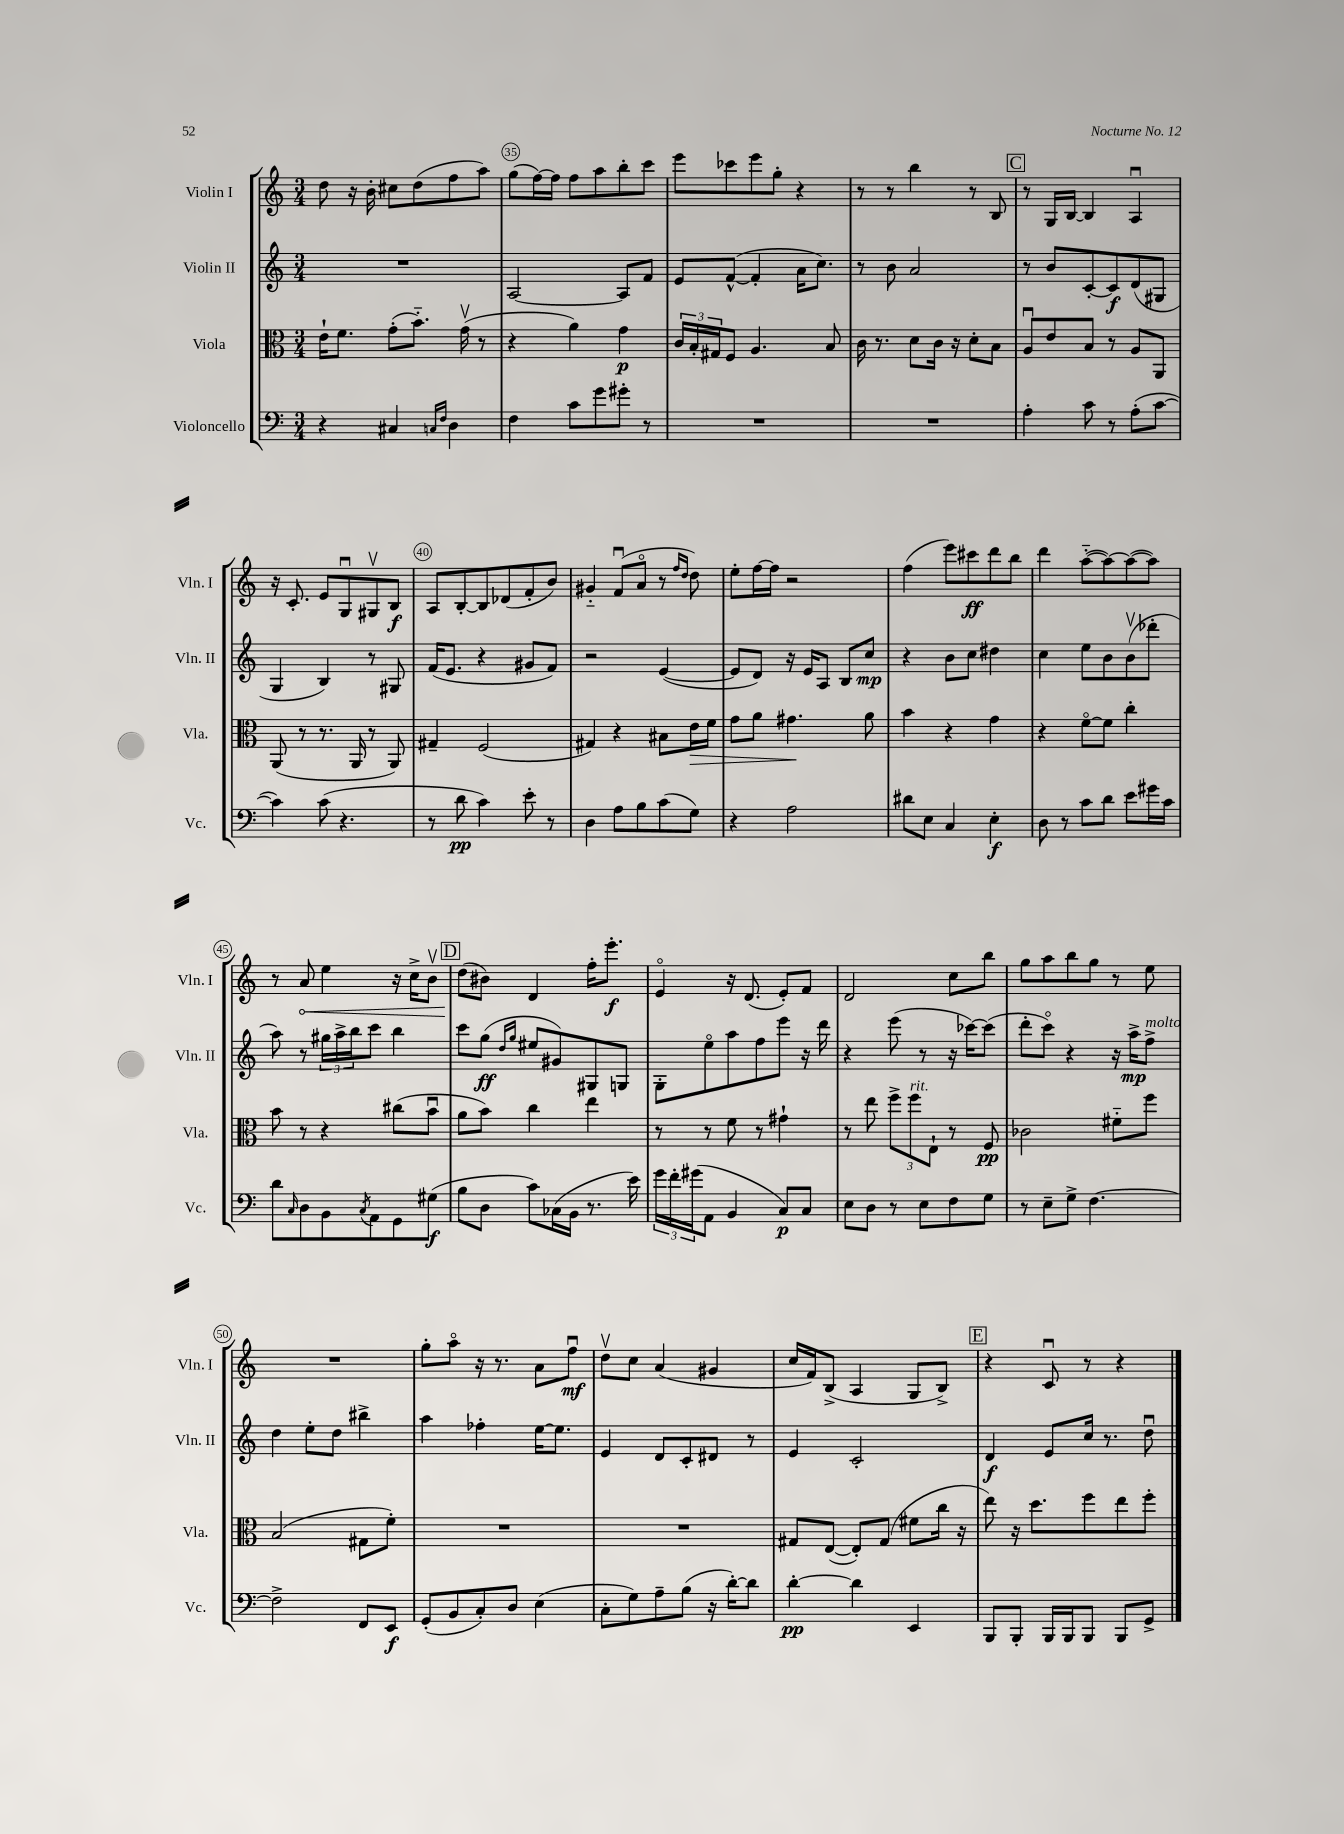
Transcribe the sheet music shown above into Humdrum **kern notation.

**kern	**dynam	**kern	**dynam	**kern	**dynam	**kern	**dynam
*part4	*part4	*part3	*part3	*part2	*part2	*part1	*part1
*staff4	*staff4	*staff3	*staff3	*staff2	*staff2	*staff1	*staff1
*I"Violoncello	*	*I"Viola	*	*I"Violin II	*	*I"Violin I	*
*I'Vc.	*	*I'Vla.	*	*I'Vln. II	*	*I'Vln. I	*
*clefF4	*	*clefC3	*	*clefG2	*	*clefG2	*
*k[]	*	*k[]	*	*k[]	*	*k[]	*
*M3/4	*	*M3/4	*	*M3/4	*	*M3/4	*
=34	=34	=34	=34	=34	=34	=34	=34
4r	.	16e`\KL	.	2.r	.	8dd\	.
.	.	8.f\J	.	.	.	.	.
.	.	.	.	.	.	16r	.
.	.	.	.	.	.	16b'\	.
4C#X/	.	(8g'\L	.	.	.	8cc#X\L	.
.	.	8.b\J)	.	.	.	(8dd\	.
16qqCn/LL	.	.	.	.	.	.	.
16qqF/JJ	.	.	.	.	.	.	.
4D\	.	.	.	.	.	8ff\	.
.	.	(16gv\	.	.	.	.	.
.	.	8r	.	.	.	8aa\J)	.
=35	=35	=35	=35	=35	=35	=35	=35
4F\	.	4r	.	[2A/	.	(8gg\L	.
.	.	.	.	.	.	[16ff\L)	.
.	.	.	.	.	.	16ff\JJ]	.
8c\L	.	4a\)	.	.	.	8ff\L	.
8g\	.	.	.	.	.	8aa\	.
8g#X'\J	.	4g\	p	8A/L]	.	8bb'\	.
8r	.	.	.	8f/J	.	8ccc\J	.
=36	=36	=36	=36	=36	=36	=36	=36
2.r	.	24c/LL	.	8e/L	.	8eee\L	.
.	.	24B'/	.	.	.	.	.
.	.	24G#X/J	.	.	.	.	.
.	.	8F/J	.	([8f^^/J	.	8ccc-X\	.
.	.	4.A/	.	4f'/]	.	8eee\	.
.	.	.	.	.	.	8gg'\J	.
.	.	.	.	16a\KL	.	4r	.
.	.	.	.	8.cc\J)	.	.	.
.	.	8B/	.	.	.	.	.
=37	=37	=37	=37	=37	=37	=37	=37
2.r	.	16c\	.	8r	.	8r	.
.	.	8.r	.	.	.	.	.
.	.	.	.	8b\	.	8r	.
.	.	8d\L	.	2a/	.	4bb\	.
.	.	16c\Jk	.	.	.	.	.
.	.	16r	.	.	.	.	.
.	.	8d'\L	.	.	.	8r	.
.	.	8B\J	.	.	.	8B/	.
!!LO:REH:place=s1:t=C
=38	=38	=38	=38	=38	=38	=38	=38
4A'\	.	8Au/L	.	8r	.	8r	.
.	.	8e/	.	8b/L	.	16G/LL	.
.	.	.	.	.	.	[16B/JJ	.
8c\	.	8B/J	.	[8c'/	.	4B/]	.
8r	.	8r	.	8c/]	f	.	.
(8A'\L	.	8A/L	.	(8d/	.	4Au/	.
[8c\J	.	8AA/J	.	8G#X/J	.	.	.
!!LO:LB:g=z
=39	=39	=39	=39	=39	=39	=39	=39
4c\])	.	(8AA/	.	4G/	.	16r	.
.	.	.	.	.	.	8.c'/	.
.	.	8r	.	.	.	.	.
(8c\	.	8.r	.	4B/)	.	8e/L	.
4.r	.	.	.	.	.	8Gu/	.
.	.	16AA/	.	.	.	.	.
.	.	8r	.	8r	.	8G#Xv/	.
.	.	8AA/)	.	8G#X/	.	8B/J	f
=40	=40	=40	=40	=40	=40	=40	=40
8r	.	4G#X~/	.	(16f/KL	.	8A/L	.
.	.	.	.	8.e/J	.	.	.
8d\	pp	.	.	.	.	[8B'/	.
4c\)	.	(2F/	.	4r	.	8B/]	.
.	.	.	.	.	.	(8d-X/	.
8e'\	.	.	.	8g#X/L	.	8f'/	.
8r	.	.	.	8f/J)	.	8b/J)	.
=41	=41	=41	=41	=41	=41	=41	=41
4D\	.	4G#X/)	.	2r	.	4g#X/	.
8A\L	.	4r	.	.	.	(8fu/L	.
8B\	.	.	.	.	.	8a/J	.
(8c\	.	8B#X\L	.	([4e/	.	8r	.
.	.	.	.	.	.	16qqff/LL	.
.	.	.	.	.	.	16qqdd/JJ	.
!	!	!	!LO:HP:b	!	!	!	!
8G\J)	.	16e\L	>	.	.	8dd\)	.
.	.	16f\JJ	.	.	.	.	.
=42	=42	=42	=42	=42	=42	=42	=42
4r	.	8g\L	.	8e/L]	.	8ee'\L	.
.	.	8a\J	.	8d/J)	.	[16ff\L	.
.	.	.	.	.	.	16ff\JJ]	.
2A\	.	4.g#X\	.	16r	.	2r	.
.	.	.	.	16e/KL	.	.	.
.	.	.	.	8A/J	.	.	.
.	.	.	.	8B/L	.	.	.
.	.	8a\	]	8cc/J	mp	.	.
=43	=43	=43	=43	=43	=43	=43	=43
8d#X\L	.	4b\	.	4r	.	(4ff\	.
8E\J	.	.	.	.	.	.	.
4C/	.	4r	.	8b\L	.	8eee\L)	.
.	.	.	.	8cc\J	.	8ccc#X\	ff
4E'\	f	4g\	.	4dd#X\	.	8ddd\	.
.	.	.	.	.	.	8bb\J	.
=44	=44	=44	=44	=44	=44	=44	=44
8D\	.	4r	.	4cc\	.	4ddd\	.
8r	.	.	.	.	.	.	.
8c\L	.	[8f\L	.	8ee\L	.	([8aa\L	.
8d\J	.	8f\J]	.	8b\	.	8aa\_)	.
8e\L	.	4cc'\	.	(8bv\	.	(8aa\_	.
16g#X\L	.	.	.	8ddd-X'\J	.	8aa\J])	.
16c\JJ	.	.	.	.	.	.	.
!!LO:LB:g=z
=45	=45	=45	=45	=45	=45	=45	=45
8d\L	.	8b\	.	8aa\)	.	8r	.
16qqC/	.	.	.	.	.	.	.
!	!	!	!	!	!	!	!LO:HP:b
8D\	.	8r	.	8r	.	8a/	<
8BB\	.	4r	.	24gg#X\LL	.	4ee\	.
.	.	.	.	24aa^\	.	.	.
.	.	.	.	24bb\J	.	.	.
8qC/	.	.	.	.	.	.	.
8AA\	.	.	.	8ccc\J	.	.	.
8GG\	.	(8cc#X\L	.	4bb\	.	16r	.
.	.	.	.	.	.	16cc^\KL	.
(8G#X\J	f	8bu\J	.	.	.	8bv\J	.
!!LO:REH:place=s1:t=D
=46	=46	=46	=46	=46	=46	=46	=46
8B\L	.	8a\L	.	8ccc\L	.	(8dd\L	.
8D\J	.	8b\J)	.	(8gg\J	ff	8b#X\J)	[
.	.	.	.	16qqdd/LL	.	.	.
.	.	.	.	16qqgg/JJ	.	.	.
8c\L)	.	4cc\	.	8ee#X/L	.	4d/	.
(16C-X\L	.	.	.	8g#X/)	.	.	.
16BB\JJ	.	.	.	.	.	.	.
8.r	.	4ee\	.	8G#X/	.	16ff'\KL	.
.	.	.	.	.	.	8.eee'\J	f
.	.	.	.	8Gn/J	.	.	.
16e\)	.	.	.	.	.	.	.
=47	=47	=47	=47	=47	=47	=47	=47
24g\LL	.	8r	.	8G'\L	.	4e/	.
24f'\	.	.	.	.	.	.	.
(24g#X\J	.	.	.	.	.	.	.
8AA\J	.	8r	.	8ee\	.	.	.
4BB/	.	8f\	.	8aa\	.	16r	.
.	.	.	.	.	.	(8.d/	.
.	.	8r	.	8ff\	.	.	.
8C/L)	p	4g#X`\	.	8eee\J	.	8e'/L)	.
8C/J	.	.	.	16r	.	8f/J	.
.	.	.	.	16ddd\	.	.	.
=48	=48	=48	=48	=48	=48	=48	=48
8E\L	.	8r	.	4r	.	2d/	.
8D\J	.	8ee\	.	.	.	.	.
8r	.	12ff^\L	.	(8eee\	.	.	.
!	!	!LO:TX:a:i:t=rit.	!	!	!	!	!
.	.	12ff\	.	.	.	.	.
8E\L	.	.	.	8r	.	.	.
.	.	12E`\J	.	.	.	.	.
8F\	.	8r	.	16r	.	8cc\L	.
.	.	.	.	[16ccc-X\KL)	.	.	.
8G\J	.	8F/	pp	(8ccc-\J]	.	8bb\J	.
=49	=49	=49	=49	=49	=49	=49	=49
8r	.	2c-X\	.	8ddd'\L	.	8gg\L	.
8E~\L	.	.	.	8ccc\J)	.	8aa\	.
8G^\J	.	.	.	4r	.	8bb\	.
[4.F\	.	.	.	.	.	8gg\J	.
.	.	8f#X\L	.	16r	.	8r	.
.	.	.	.	16aa^\KL	mp	.	.
!	!	!	!	!LO:TX:a:i:t=molto	!	!	!
.	.	8ff\J	.	8ff^\J	.	8ee\	.
!!LO:LB:g=z
=50	=50	=50	=50	=50	=50	=50	=50
2F^\]	.	(2B/	.	4dd\	.	2.r	.
.	.	.	.	8ee'\L	.	.	.
.	.	.	.	8dd\J	.	.	.
8FF/L	.	8G#X\L	.	4bb#X^\	.	.	.
8EE/J	f	8f'\J)	.	.	.	.	.
=51	=51	=51	=51	=51	=51	=51	=51
(8GG'/L	.	2.r	.	4aa\	.	8gg'\L	.
8BB/	.	.	.	.	.	8aa\J	.
8C'/)	.	.	.	4ff-X'\	.	16r	.
.	.	.	.	.	.	8.r	.
8D/J	.	.	.	.	.	.	.
(4E\	.	.	.	[16ee\KL	.	8a\L	.
.	.	.	.	8.ee\J]	.	.	.
.	.	.	.	.	.	8ffu\J	mf
=52	=52	=52	=52	=52	=52	=52	=52
8C'\L	.	2.r	.	4e/	.	8ddv\L	.
8G\)	.	.	.	.	.	8cc\J	.
8A~\	.	.	.	8d/L	.	(4a/	.
(8B\J	.	.	.	8c'/	.	.	.
16r	.	.	.	8d#X/J	.	4g#X/	.
[16d'\KL)	.	.	.	.	.	.	.
8d\J]	.	.	.	8r	.	.	.
=53	=53	=53	=53	=53	=53	=53	=53
[4d'\	pp	8G#X/L	.	4e/	.	16cc/LL	.
.	.	.	.	.	.	16f/J)	.
.	.	([8E/J	.	.	.	(8B^/J	.
4d\]	.	8E'/L])	.	2c'/	.	4A/	.
.	.	(8G#/J	.	.	.	.	.
4EE/	.	8f#X\L	.	.	.	8G/L	.
.	.	16cc\Jk	.	.	.	8B^/J)	.
.	.	16r	.	.	.	.	.
!!LO:REH:place=s1:t=E
=54	=54	=54	=54	=54	=54	=54	=54
8BBB/L	.	8ee\)	.	4d/	f	4r	.
8BBB'/J	.	16r	.	.	.	.	.
.	.	8.dd\L	.	.	.	.	.
16BBB/LL	.	.	.	8e/L	.	8cu/	.
16BBB/J	.	.	.	.	.	.	.
8BBB/J	.	8ff\	.	16cc/Jk	.	8r	.
.	.	.	.	8.r	.	.	.
8BBB/L	.	8ee\	.	.	.	4r	.
8GG^/J	.	8ff'\J	.	8ddu\	.	.	.
==	==	==	==	==	==	==	==
*-	*-	*-	*-	*-	*-	*-	*-
